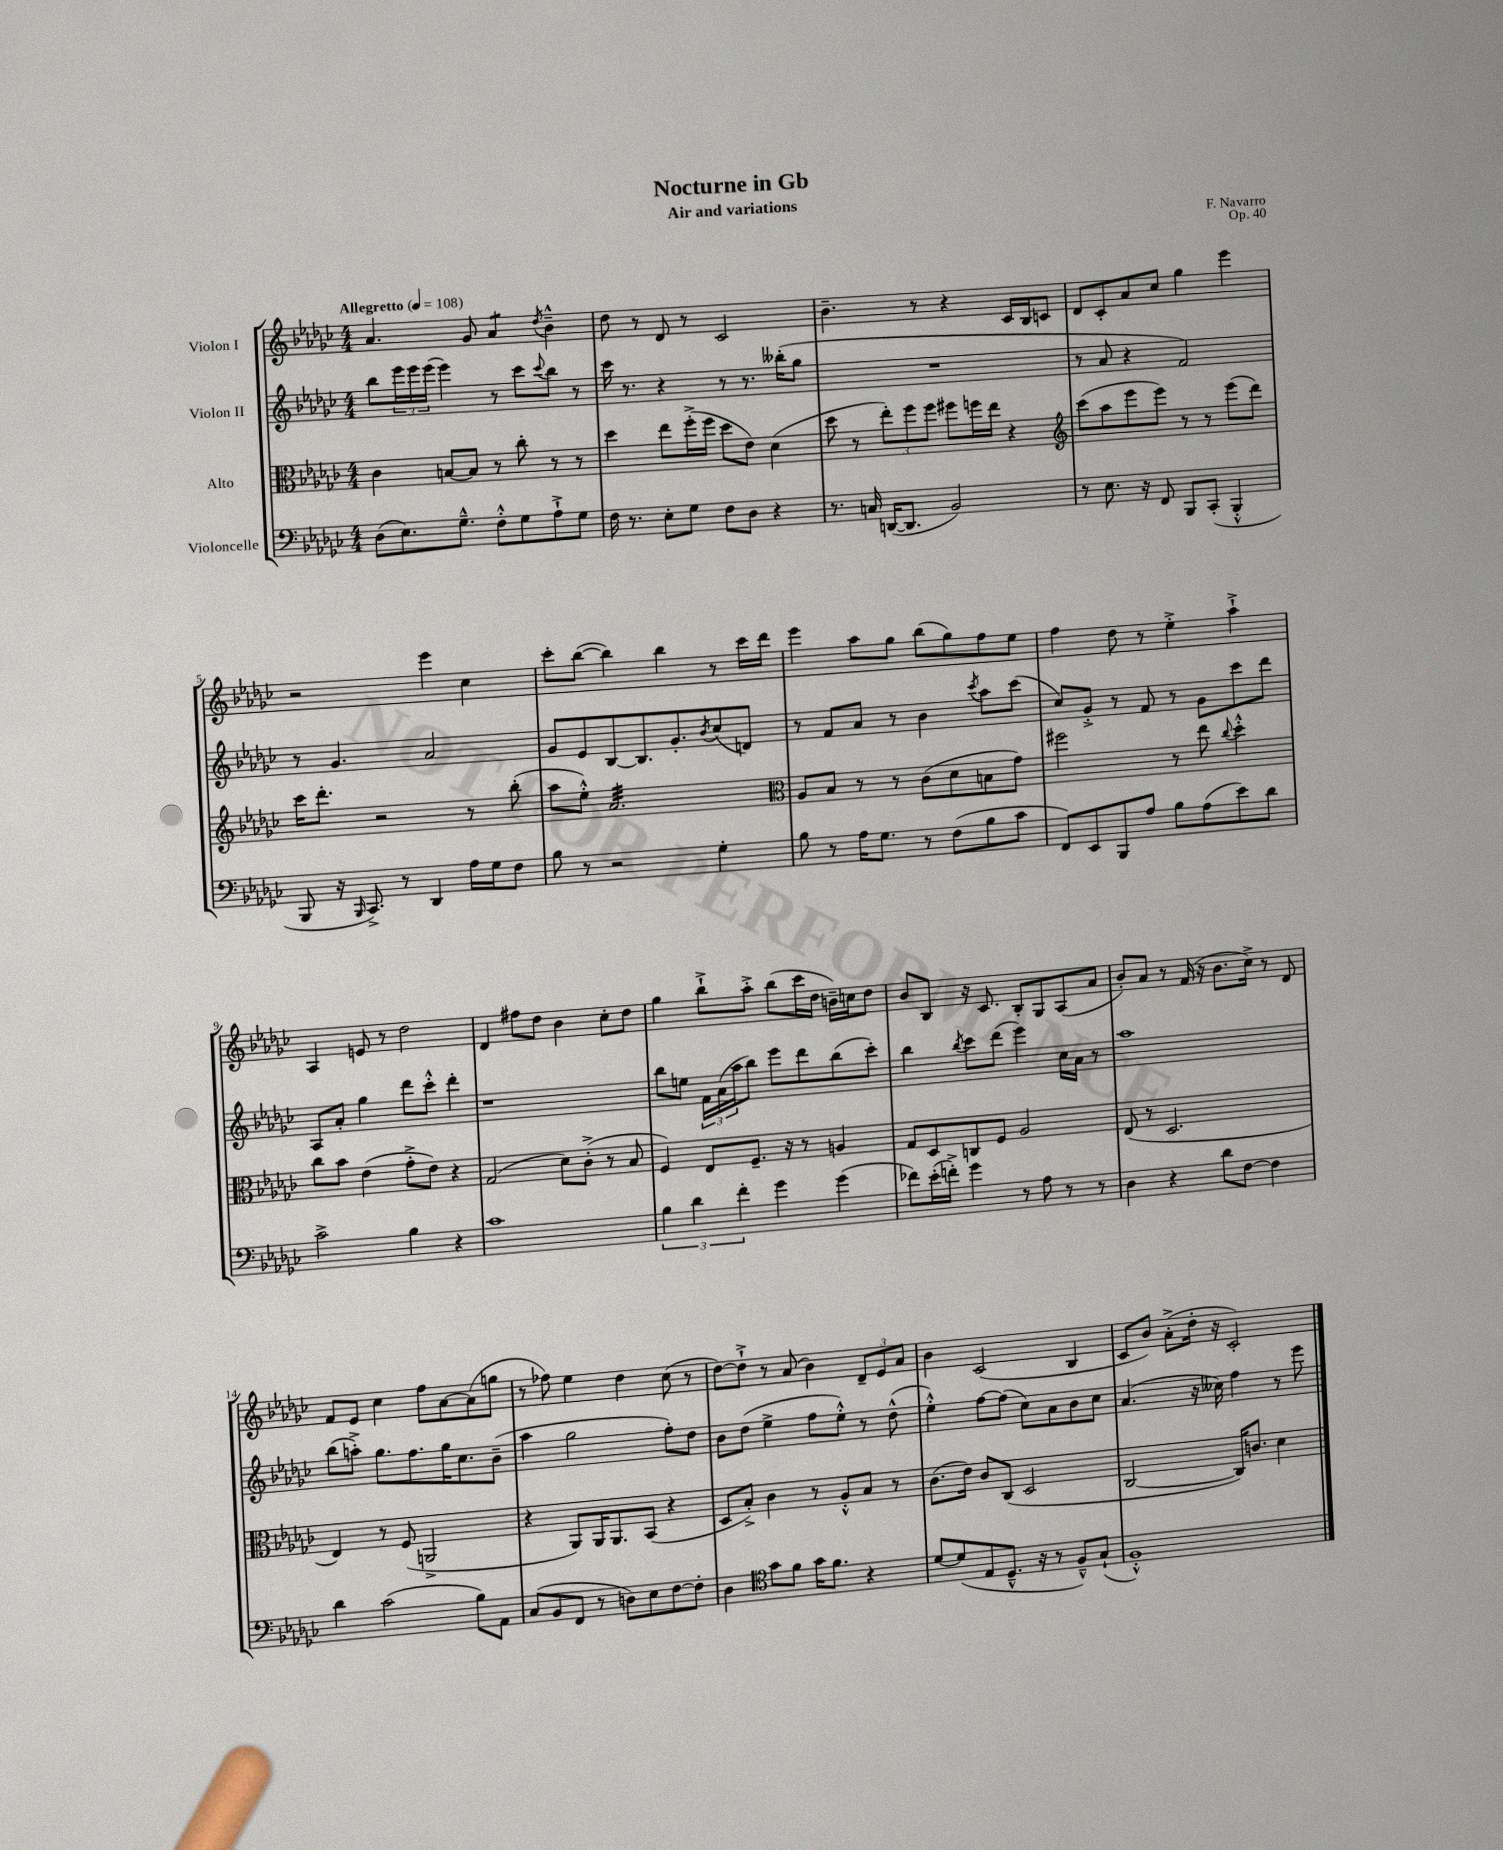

**kern	**kern	**kern	**kern
*part4	*part3	*part2	*part1
*staff4	*staff3	*staff2	*staff1
*I"Violoncelle	*I"Alto	*I"Violon II	*I"Violon I
*clefF4	*clefC3	*clefG2	*clefG2
*k[b-e-a-d-g-c-]	*k[b-e-a-d-g-c-]	*k[b-e-a-d-g-c-]	*k[b-e-a-d-g-c-]
*M4/4	*M4/4	*M4/4	*M4/4
*MM108	*MM108	*MM108	*MM108
=1	=1	=1	=1
!	!	!	!LO:TX:a:B:t=Allegretto
(8D-\L	4c-\	8bb-\L	4.a-/
8.E-\)	.	24eee-\L	.
.	.	24eee-\	.
.	.	(24eee-\JJ	.
.	[8Bn/L	4eee-\)	.
8.G-~^^\J	.	.	.
.	8B/J]	.	8g-/
*	*	*	*tremolo
8F'^^\L	8r	8r	8a-/L
8G-\	8cc-'\	8ccc-\L	8a-/J
*	*	*	*Xtremolo
.	.	8qqccc-/	8qdd-/
8A-`^\	8r	8bb-\J	4b-~^^\
8G-\J	8r	8r	.
=2	=2	=2	=2
16F\	4dd-\	16ccc-\	8dd-\
8.r	.	8.r	.
.	.	.	8r
8E-'\L	8ee-\L	4r	8d-/
8G-\J	(16ff'^\L	.	8r
.	16ff\JJ	.	.
8F\L	8dd-\L	8r	2c-/
8D-\J	8e-\J)	8.r	.
4r	(4d-\	.	.
.	.	(16bb--X'\KL	.
.	.	8gg-\J	.
=3	=3	=3	=3
8.r	8dd-\	1r	4.b-~\
.	8r	.	.
16Cn/	.	.	.
([16DDn/KL	12ee-'\L)	.	.
8.DD/J]	.	.	.
.	12ff\	.	.
.	.	.	8r
.	12ff\J	.	.
2BB-/)	8ff#X\L	.	4r
.	16ffn\L	.	.
.	16ee-\JJ	.	.
.	4r	.	16c-/LL
.	.	.	16B-/J
.	.	.	8cn/J
=4	=4	=4	=4
*	*clefG2	*	*
8r	(8ccc-\L	8r	8d-/L
8.E-\	8aa-\	8a-/	8c-'/
.	8eee-\	4r	8a-/
16r	.	.	.
8FF/	8eee-\J)	.	8cc-/J
8BBB-/L	8r	2f/)	4gg-\
(8CC-'/J	8r	.	.
4BBB-'^^/	(8eee-\L	.	4eee-\
.	8ddd-\J)	.	.
!!LO:LB:g=z
=5	=5	=5	=5
8BBB-/	16ccc-\KL	8r	2r
.	8.ddd-'\J	.	.
16r	.	4.g-/	.
16qqBBB-/	.	.	.
8.CC-^/)	.	.	.
.	2r	.	.
8r	.	.	.
4DD-/	.	2a-/	4eee-\
16A-\LL	8r	.	4cc-\
16G-\J	.	.	.
8F\J	(8bb-'\	.	.
=6	=6	=6	=6
8B-\	8aa-\L	8g-/L	8ccc-'\L
8r	8ee-'^^\J)	8e-/	([8bb-\J
*	*tremolo	*	*
2r	32a-/LLL	[8B-/	4bb-\])
.	32a-/	.	.
.	32a-/	.	.
.	32a-/	.	.
.	32a-/	8.B-/]	.
.	32a-/	.	.
.	32a-/	.	.
.	32a-/	.	.
.	32a-/	.	4bb-\
.	32a-/	.	.
.	32a-/	8.g-'/	.
.	32a-/	.	.
.	32a-/	.	.
.	32a-/	.	.
.	32a-/	.	.
.	32a-/	.	.
.	.	8qb-/	.
4G-'\	32a-/	(8cc-/	8r
.	32a-/	.	.
.	32a-/	.	.
.	32a-/	.	.
.	32a-/	8dn/J)	16ccc-\LL
.	32a-/	.	.
.	32a-/	.	16ddd-\JJ
.	32a-/JJJ	.	.
*	*Xtremolo	*	*
=7	=7	=7	=7
*	*clefC3	*	*
8B-\	8A-/L	8r	4eee-\
8r	8B-/J	8f/L	.
16A-\KL	8r	8a-/J	8aa-\L
8.G-\J	.	.	.
.	8r	8r	8gg-\J
8r	(8c-\L	4b-\	(8bb-\L
(8F\L	8d-\	.	8gg-\)
.	.	8qccc-/	.
8B-\	8Bn\	8aa-\L	8ff\
8c-\J	8g-\J)	(8ccc-\J	8ee-\J
=8	=8	=8	=8
8FF/L)	2ff#X\	8cc-/L)	4ff\
8EE-/	.	8g-'^/J	.
8BBB-/	.	8r	8dd-\
8A-/J	.	8f/	8r
8B-\L	8r	8r	4ee-'^\
(8A-\	8ee-\	8g-\L	.
.	8qqcc-/	.	.
8e-\)	4dd-'^^\	8ccc-\	4aa-`^\
8d-\J	.	8ddd-\J	.
!!LO:LB:g=z
=9	=9	=9	=9
2c-^\	8cc-\L	8A-/L	4A-/
.	8b-\J	8a-'/J	.
.	(4e-\	4gg-\	8en/
.	.	.	8r
4B-\	8g-'^\L	8ddd-\L	2dd-\
.	8e-\J)	8ccc-'^^\J	.
4r	4r	4ddd-'\	.
=10	=10	=10	=10
1c-	(2G-/	1r	4d-/
.	.	.	8ff#X\L
.	.	.	8dd-\J
.	8d-\L)	.	4b-\
.	(8c-'^\J	.	.
.	8r	.	8cc-'\L
.	8B-/	.	8dd-\J
=11	=11	=11	=11
6B-\	4F/)	8bb-\L	4gg-\
.	.	8een\J	.
6d-\	.	.	.
.	8E-/L	24f\LL	8bb-`^\L
.	.	(24a-\	.
6f'\	.	24aa-\J	.
.	8.F~/J	8bb-\J)	8aa-'^\J
4g-\	.	8eee-\L	(8bb-\L
.	16r	.	.
.	8r	8ddd-\	16ccc-\L
.	.	.	16dd-\JJ
(4g-\	4An/	(8bb-\	16bn~\LL)
.	.	.	16ccn\J
.	.	8ccc-'\J)	8dd-\J
=12	=12	=12	=12
8f-X\L)	8G-/L	4bb-\	8b-/L
(16e-'\L	8D-/	.	8B-/J
16fn'^\JJ)	.	.	.
.	.	8qbb-/	.
4g-\	8Cn/	8ccc-\L	16r
.	.	.	8.c-/
.	8F/J	(8ddd-\J	.
8r	2A-/	4eee-\)	8B-'/L
8A-\	.	.	8G-/
8r	.	16cc-\LL	(8A-/
.	.	16a-\JJ	.
8r	.	8r	8a-/J
=13	=13	=13	=13
4D-\	(8E-/	1aa-	8b-'/L)
.	8r	.	8a-/J
4r	2.D-/	.	8r
.	.	.	(16f/
.	.	.	16r
8d-\L	.	.	8.b-\L
[8F\J	.	.	.
.	.	.	16cc-^\Jk)
4F\]	.	.	8r
.	.	.	8d-/
!!LO:LB:g=z
=14	=14	=14	=14
4d-\	4E-/)	(8bb-\L	8f/L
.	.	8aan'^\J)	8e-/J
(2c-\	8r	8.gg-\L	4cc-\
.	(8F/	.	.
.	.	8.ff\	.
.	2AAn^/	.	8ff\L
.	.	16gg-\K	[8a-\
.	.	8.cc-\	.
8B-\L)	.	.	(8a-\]
8AA-\J	.	(8b-~\J	8ggn\J
=15	=15	=15	=15
(8C-/L	4r	4aa-\	8r
8BB-/	.	.	8ff-X\)
8FF/J	8AA-/L)	2gg-\	4ee-\
8r	16AA-/K	.	.
.	8.AA-/	.	.
8Dn\L)	.	.	4dd-\
8E-\	(8BB-/J	.	.
[8F\	4r	8ff'\L)	(8cc-\
8F'\J]	.	8dd-\J	8r
=16	=16	=16	=16
4D-\	8D-/L	8b-\L	[8dd-\L)
.	8B-'^/J)	(8dd-\J	8dd-`^\J]
*clefC4	*	*	*
8g-\L	4c-\	4ee-^\	8r
8f\J	.	.	(8a-/
16g-\KL	8r	8ff\L	4b-\)
8.f\J	.	.	.
.	8A-'^^/L	8ee-'^^\J)	.
4r	8B-/J	8r	12d-~/L
.	.	.	12e-/
.	8r	(8dd-^^\	.
.	.	.	12a-/J
=17	=17	=17	=17
[8d-/L	(8.c-\L	4ee-'^^\)	4b-\
(8d-/]	.	.	.
.	16e-\Jk)	.	.
8E-/	8c-/L	[8ff\L	(2c-/
8.D-~^^/J	(8C-/J	(8ff\J]	.
.	2D-/	8cc-\L)	.
16r	.	.	.
8r	.	8a-\	.
8F~^^/L)	.	8b-\	4B-/
(8G-`/J	.	8cc-\J	.
=18	=18	=18	=18
1F'^^)	[2C-/	(4.a-/	8c-/L
.	.	.	8b-/J)
.	.	.	(8a-'^\L
.	.	16r	16dd-'\Jk
.	.	16cc--X\)	16r
.	16C-/KL])	4ff\	2c-'/)
.	8.cn/J	.	.
.	4d-\	8r	.
.	.	8eee-\	.
==	==	==	==
*-	*-	*-	*-
